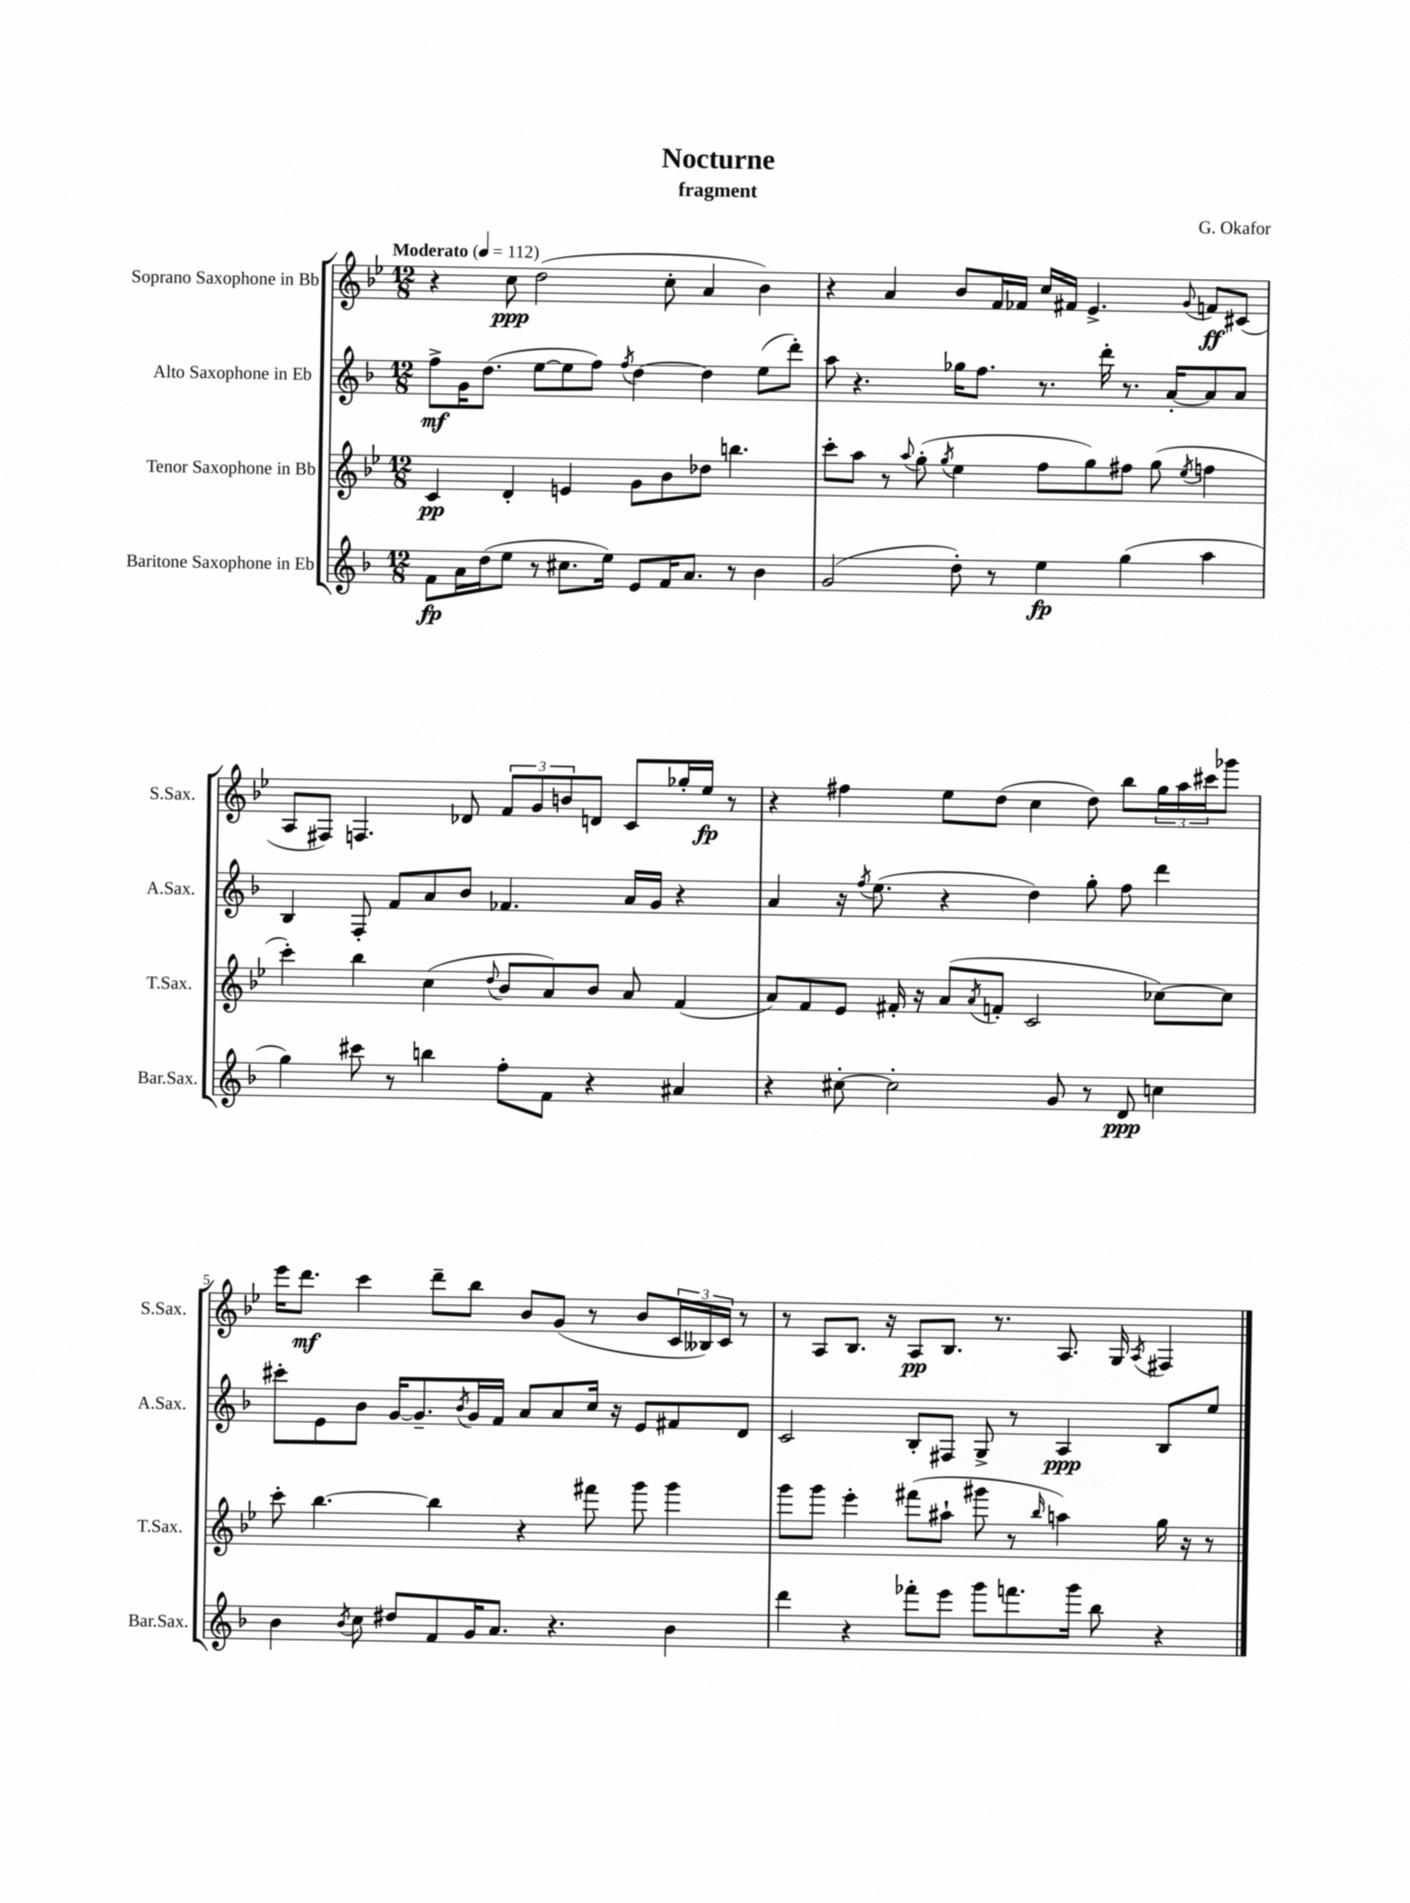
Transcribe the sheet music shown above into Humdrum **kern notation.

**kern	**dynam	**kern	**dynam	**kern	**dynam	**kern	**dynam
*part4	*part4	*part3	*part3	*part2	*part2	*part1	*part1
*staff4	*staff4	*staff3	*staff3	*staff2	*staff2	*staff1	*staff1
*I"Baritone Saxophone in Eb	*	*I"Tenor Saxophone in Bb	*	*I"Alto Saxophone in Eb	*	*I"Soprano Saxophone in Bb	*
*I'Bar.Sax.	*	*I'T.Sax.	*	*I'A.Sax.	*	*I'S.Sax.	*
*clefG2	*	*clefG2	*	*clefG2	*	*clefG2	*
*k[b-]	*	*k[b-e-]	*	*k[b-]	*	*k[b-e-]	*
*M12/8	*	*M12/8	*	*M12/8	*	*M12/8	*
*MM112	*	*MM112	*	*MM112	*	*MM112	*
=1	=1	=1	=1	=1	=1	=1	=1
!	!	!	!	!	!	!LO:TX:a:B:t=Moderato	!
8f\L	fp	4c/	pp	8ff^\L	mf	4r	.
16a\L	.	.	.	16g\K	.	.	.
(16dd\J	.	.	.	(8.dd\J	.	.	.
8ee\J	.	4d'/	.	.	.	8cc\	ppp
8r	.	.	.	[8ee\L	.	(2dd\	.
8.cc#X\L	.	4en/	.	8ee\]	.	.	.
.	.	.	.	8ff\J)	.	.	.
16ee\Jk)	.	.	.	.	.	.	.
.	.	.	.	8qff/	.	.	.
8e/L	.	8g\L	.	[4dd\	.	.	.
16f/K	.	8b-\	.	.	.	8cc'\	.
8.a/J	.	.	.	.	.	.	.
.	.	8dd-X\J	.	4dd\]	.	4a/	.
8r	.	4.bbn\	.	.	.	.	.
4b-\	.	.	.	(8ee\L	.	4b-\)	.
.	.	.	.	8ddd'\J)	.	.	.
=2	=2	=2	=2	=2	=2	=2	=2
(2g/	.	8ccc'\L	.	8aa\	.	4r	.
.	.	8aa\J	.	4.r	.	.	.
.	.	8r	.	.	.	4a/	.
.	.	8qqaa/	.	.	.	.	.
.	.	(8gg'\	.	.	.	.	.
.	.	8qgg/	.	.	.	.	.
8dd'\)	.	4ee-\	.	16gg-X\KL	.	8b-/L	.
.	.	.	.	8.ff\J	.	.	.
8r	.	.	.	.	.	16f/L	.
.	.	.	.	.	.	16f-X/JJ	.
4ee\	fp	8ff\L	.	8.r	.	16cc/LL	.
.	.	.	.	.	.	16f#X/JJ	.
.	.	8gg\)	.	.	.	4.e-^/	.
.	.	.	.	16ddd'\	.	.	.
(4gg\	.	8ff#X\J	.	8.r	.	.	.
.	.	(8gg\	.	.	.	.	.
.	.	.	.	[16a'/KL	.	.	.
.	.	8qee-/	.	.	.	8qqg/	.
4aa\	.	4ffn\	.	8a/]	.	8fn/L	ff
.	.	.	.	8a/J	.	(8c#X/J	.
!!LO:LB:g=z
=3	=3	=3	=3	=3	=3	=3	=3
4gg\)	.	4ccc'\)	.	4B-/	.	8A/L	.
.	.	.	.	.	.	8F#X/J)	.
8ccc#X\	.	4bb-\	.	8F'/	.	4.Fn/	.
8r	.	.	.	8f/L	.	.	.
4bbn\	.	(4cc\	.	8a/	.	.	.
.	.	.	.	8b-/J	.	8d-X/	.
.	.	8qqdd/	.	.	.	.	.
8ff'\L	.	8b-/L	.	4.f-X/	.	12f/L	.
.	.	.	.	.	.	12g/	.
8f\J	.	8a/)	.	.	.	.	.
.	.	.	.	.	.	12bn/	.
4r	.	8b-/J	.	.	.	8dn/J	.
.	.	8a/	.	16a/LL	.	8c/L	.
.	.	.	.	16g/JJ	.	.	.
4a#X/	.	(4f/	.	4r	.	16gg-X'/L	.
.	.	.	.	.	.	16ee-/JJ	fp
.	.	.	.	.	.	8r	.
=4	=4	=4	=4	=4	=4	=4	=4
4r	.	8a/L)	.	4a/	.	4r	.
.	.	8f/	.	.	.	.	.
[8cc#X'\	.	8e-/J	.	16r	.	4ff#X\	.
.	.	.	.	8qff/	.	.	.
.	.	.	.	(8.ee\	.	.	.
2cc#'\]	.	16f#X'/	.	.	.	.	.
.	.	16r	.	.	.	.	.
.	.	(8a/L	.	4r	.	8ee-\L	.
.	.	8qa/	.	.	.	.	.
.	.	8fn'/J	.	.	.	(8dd\J	.
.	.	2c/	.	4dd\)	.	4cc\	.
8g/	.	.	.	.	.	.	.
8r	.	.	.	8gg'\	.	8dd\)	.
8d/	ppp	.	.	8ff\	.	8bb-\L	.
4ccn\	.	[8cc-X\L)	.	4ddd\	.	24gg\L	.
.	.	.	.	.	.	24aa\	.
.	.	.	.	.	.	24ccc#X\J	.
.	.	8cc-\J]	.	.	.	8ggg-X\J	.
!!LO:LB:g=z
=5	=5	=5	=5	=5	=5	=5	=5
4b-\	.	8ccc'\	.	8ccc#X'\L	.	16eee-\KL	.
.	.	.	.	.	.	8.ddd\J	mf
.	.	[4.bb-\	.	8e\	.	.	.
8qb-/	.	.	.	.	.	.	.
8cc\	.	.	.	8b-\J	.	4ccc\	.
8dd#X/L	.	.	.	[16g/KL	.	.	.
.	.	.	.	8.g~/]	.	.	.
8f/	.	4bb-\]	.	.	.	8ddd~\L	.
.	.	.	.	8qb-/	.	.	.
16g/K	.	.	.	16g/L	.	8bb-\J	.
8.a/J	.	.	.	16f/JJ	.	.	.
.	.	4r	.	8a/L	.	8b-/L	.
4.r	.	.	.	8a/	.	(8g/J	.
.	.	8fff#X\	.	16cc/Jk	.	8r	.
.	.	.	.	16r	.	.	.
.	.	8ggg\	.	8e/L	.	8b-/L	.
4b-\	.	4ggg\	.	8f#X/	.	24c/L	.
.	.	.	.	.	.	24B--X/)	.
.	.	.	.	.	.	24c/JJ	.
.	.	.	.	8d/J	.	8r	.
=6	=6	=6	=6	=6	=6	=6	=6
4ddd\	.	8ggg\L	.	2c/	.	8r	.
.	.	8ggg\J	.	.	.	8A/L	.
4r	.	4eee-'\	.	.	.	8.B-/J	.
.	.	.	.	.	.	16r	.
8fff-X'\L	.	(8fff#X\L	.	8B-'/L	.	8A/L	pp
8eee\J	.	8aa#X`\J	.	8F#X/J	.	8.B-/J	.
8ggg\L	.	8ggg#X\	.	8G^/	.	.	.
.	.	.	.	.	.	8.r	.
8.fffn\	.	8r	.	8r	.	.	.
.	.	16qqbb-/	.	.	.	.	.
.	.	4aan\)	.	4A/	ppp	8.A/	.
16ggg\Jk	.	.	.	.	.	.	.
8bb-\	.	.	.	.	.	.	.
.	.	.	.	.	.	16G/	.
.	.	.	.	.	.	8qA/	.
4r	.	16gg\	.	8B-/L	.	4F#X/	.
.	.	16r	.	.	.	.	.
.	.	8r	.	8ee/J	.	.	.
==	==	==	==	==	==	==	==
*-	*-	*-	*-	*-	*-	*-	*-
